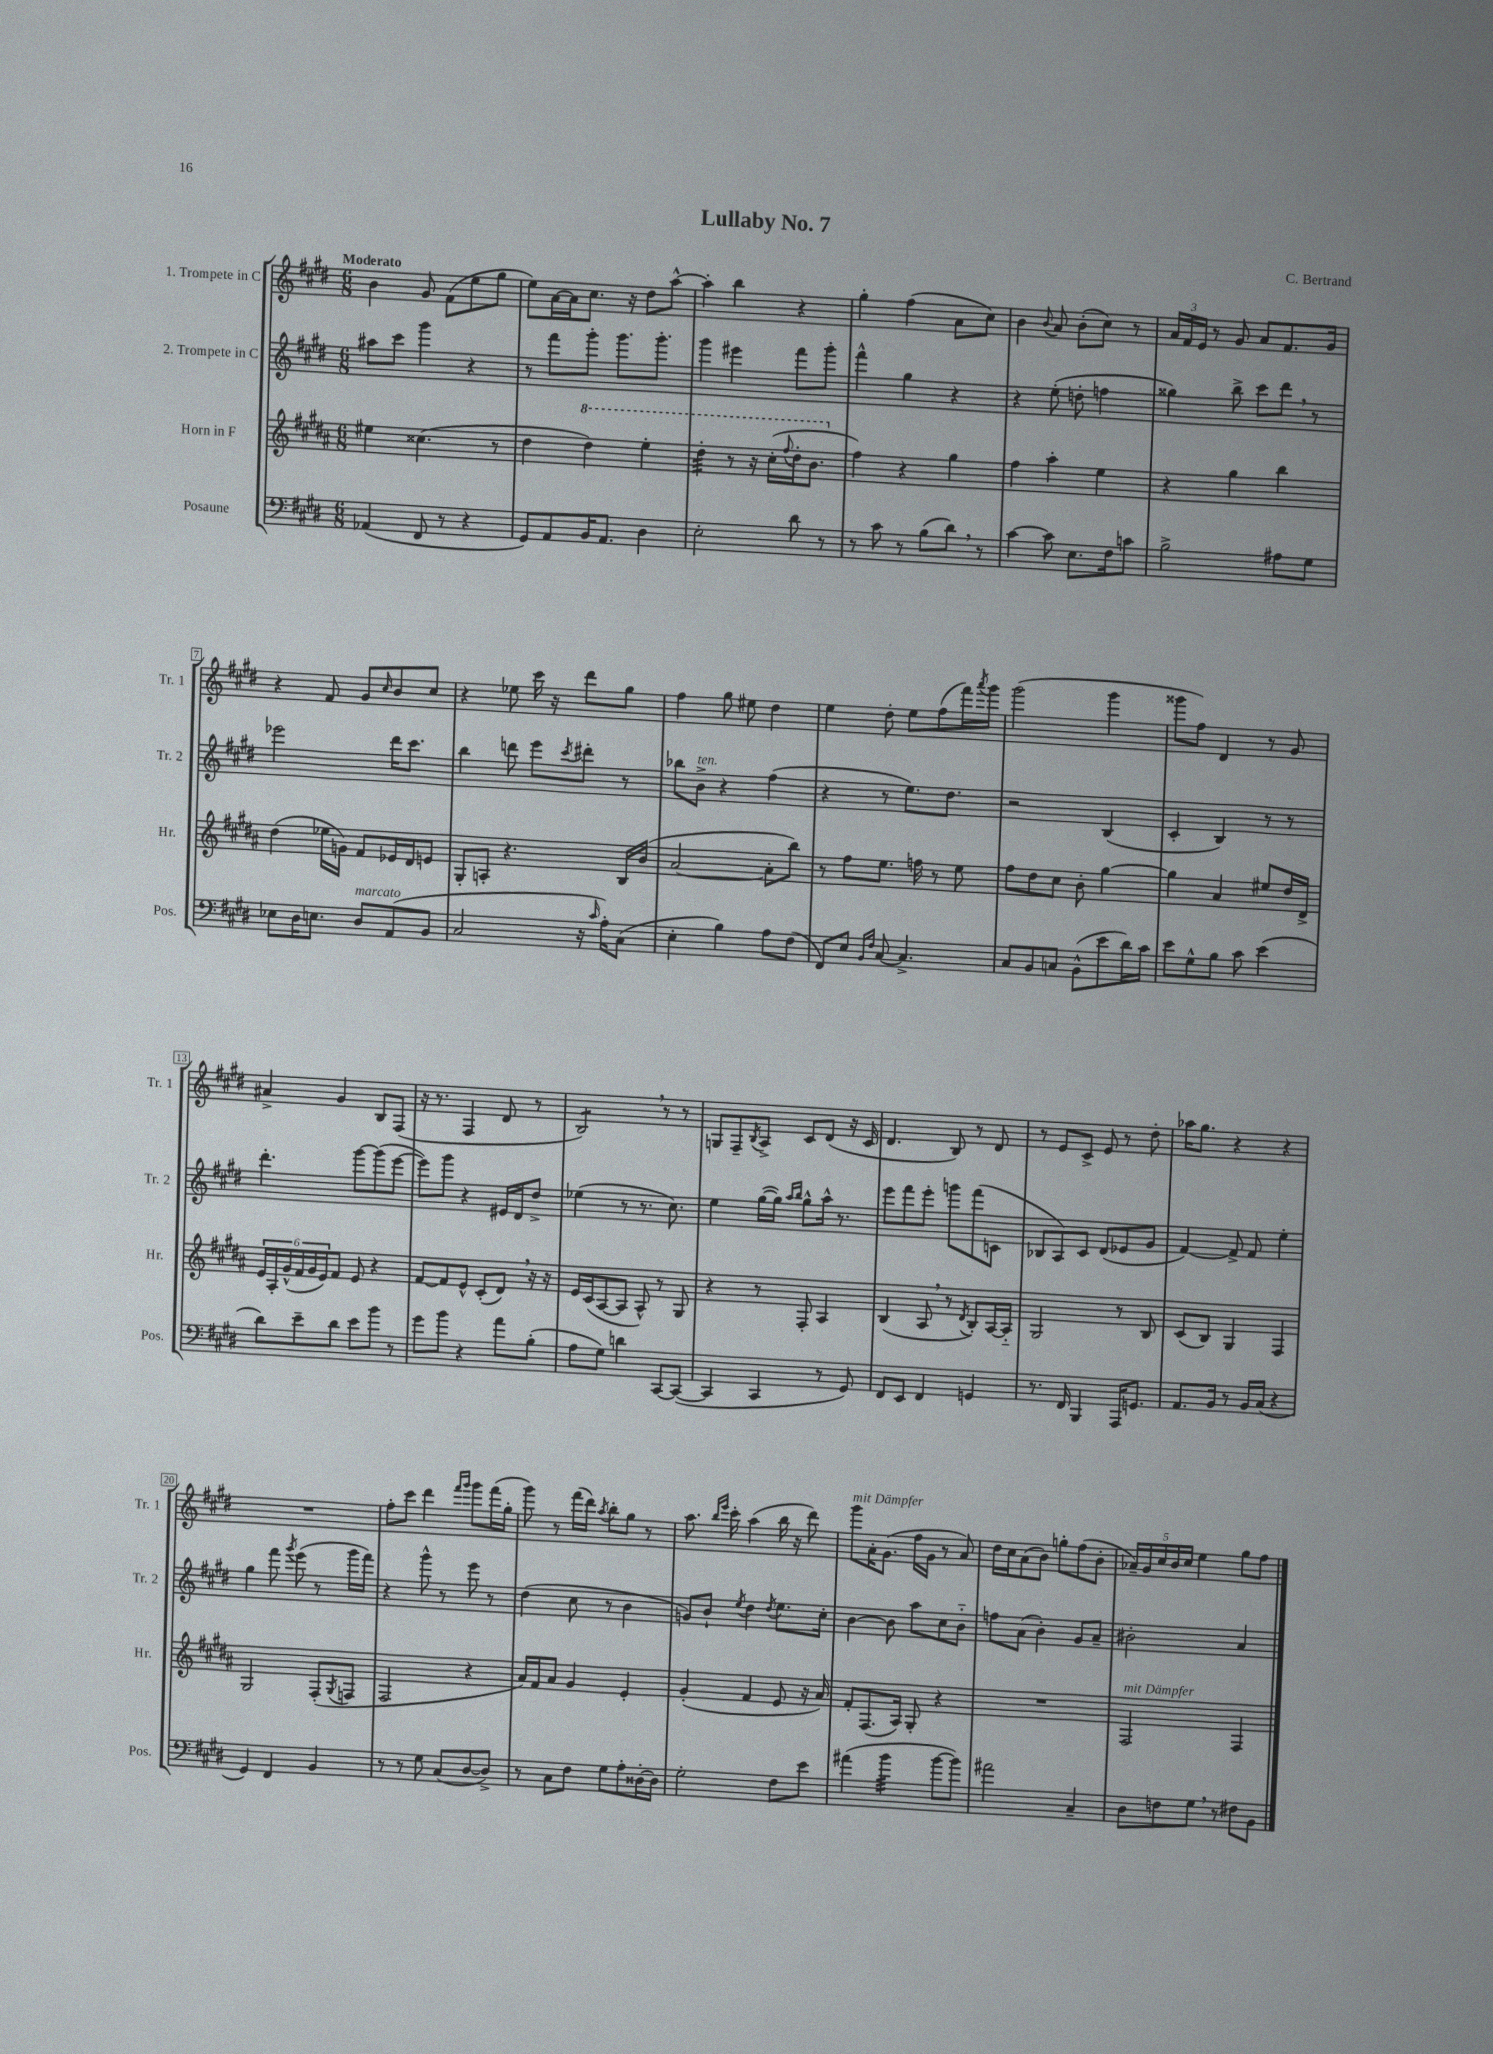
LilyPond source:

\header { title = "Lullaby No. 7" composer = "C. Bertrand" }
<<
\new StaffGroup <<
\new Staff = "s0" \with { instrumentName = "1. Trompete in C" shortInstrumentName = "Tr. 1" } {
    \clef treble \key e \major \numericTimeSignature \time 6/8 \tempo "Moderato"
    b'4 gis'8 fis'8( e''8 gis''8 |
    e''8) a'16~ a'16 cis''8. r16 dis''8 a''8~-^ |
    a''4-. b''4 r4 |
    gis''4-. fis''4( a'8 cis''8) |
    b'4 \appoggiatura { b'8 } a'8 b'8-.( cis''8) r8 |
    \tuplet 3/2 { a'16 fis'16 e'16 } r8 gis'8 a'8 fis'8. gis'16 |
    r4 fis'8 gis'8 \grace { cis''16 } b'8 cis''8 |
    r4 ees''8 cis'''16 r16 dis'''8 gis''8 |
    fis''4 gis''8 eis''8 dis''4 |
    e''4 dis''8-. e''8 fis''8( fis'''16) \acciaccatura { a'''8 } gis'''16 |
    gis'''2( gis'''4 |
    gisis'''8 fis''8) dis'4 r8 gis'8 |
    ais'4-> gis'4 b8 fis8( |
    r16 r8. fis4 dis'8 r8 |
    b2:8) \breathe r8 r8 |
    g8 fis8-- \acciaccatura { b8 } a8-> cis'8 dis'8( r16 cis'16 |
    dis'4. b8) r8 dis'8 |
    r8 e'8 cis'8-> e'8 r8 dis''8-. |
    aes''16 gis''8. r4 r4 |
    R2. |
    fis''8-. cis'''8 dis'''4 \grace { fis'''16 gis'''16 } gis'''8 fis'''16( gis''16-. |
    gis'''8) r8 fis'''16( dis'''16) \acciaccatura { a''8 } b''8-. gis''8 r8 |
    a''8. \grace { b''16 e'''16 } cis'''16-. a''4( b''16 r16 dis'''8) |
    gis'''8^\markup { \italic "mit Dämpfer" } a'16-. gis'8.( fis''16 gis'16 r8 a'8) |
    dis''16 cis''16 a'8( b'8) g''8-. fis''8( b'8-. |
    \tuplet 5/4 { aes'16--) gis'16 cis''16 b'16 cis''16 } e''4 gis''8 fis''8 \bar "|." |
}
\new Staff = "s1" \with { instrumentName = "2. Trompete in C" shortInstrumentName = "Tr. 2" } {
    \clef treble \key e \major \numericTimeSignature \time 6/8
    ais''8 cis'''8 gis'''4 r4 |
    r8 fis'''8 gis'''8-. gis'''8. gis'''8.-. |
    gis'''4 eis'''4 fis'''8 gis'''8-. |
    fis'''4-^ gis''4 r4 |
    r4 e''8-.( d''8-. f''4 |
    gisis''4) b''8-> cis'''8 dis'''8 \breathe r8 |
    ees'''2 dis'''16 cis'''8. |
    b''4 d'''8 e'''8 \acciaccatura { cis'''8 } dis'''8-. r8 |
    bes''8 b'8->^\markup { \italic "ten." } r4 fis''4( |
    r4 r8 e''8.) dis''8. |
    r2 b4( |
    cis'4-. b4) r8 r8 |
    dis'''4.-. gis'''8~ gis'''8( e'''8~ |
    e'''8) gis'''8 r4 eis'16 dis'16 dis''8-> |
    ees''4( r8 r8. cis''8.) |
    e''4 gis''16~( gis''16) \grace { a''16 b''16 } gis''8-^ a''16-^ r8. |
    e'''8 fis'''8 e'''8-. g'''8 fis'''8( c'8 |
    bes8 a8) cis'8 dis'8( ees'8 gis'8 |
    fis'4~) fis'8-> fis'8 e''4-. |
    gis''4 fis'''8 \acciaccatura { gis'''8 } e'''8( r8 gis'''16 fis'''16) |
    r4 gis'''8-^ r8 e'''8 r8 |
    dis''4( cis''8 r8 b'4 |
    g'8) b'8-! \acciaccatura { e''8 } dis''4 \acciaccatura { dis''8 } e''8. cis''16-. |
    b'4~ b'8 a''8 cis''8 b'8-_ |
    f''8 a'8( b'4-.) gis'8 a'8-- |
    bis'2-. a'4 \bar "|." |
}
\new Staff = "s2" \with { instrumentName = "Horn in F" shortInstrumentName = "Hr." } {
    \clef treble \key b \major \numericTimeSignature \time 6/8
    eis''4 cisis''4.( r8 |
    dis''4 \ottava #1 dis'''4) e'''4-. |
    dis'''4:32-. r8 r16 cis'''16-.( \appoggiatura { fis'''8 } dis'''16-. b''8. \ottava #0 |
    fis''4) r4 gis''4 |
    fis''4 ais''4-. e''4 |
    r4 gis''4 b''4 |
    dis''4( ees''16 g'16) fis'8 ees'16 dis'16 e'8 |
    gis8-. a8-. r4. b16 b'16( |
    ais'2~ ais'8-. b''8) |
    r8 fis''8 e''8. f''16 r8 e''8 |
    fis''8 dis''8 cis''8 b'8-. gis''4~ |
    gis''4 ais'4 eis''8 dis''16 dis'16-> |
    \tuplet 6/4 { e'16 ais16-. gis'16-^( fis'16 gis'16 e'16) } fis'8 e'8 r4 |
    fis'8~ fis'8 e'8-^ cis'8-.( dis'8) \breathe r16 r16 |
    e'16 cis'16( ais8~ ais8 ais8-^) r8 gis8 |
    r4 r8 fis8-. ais4 |
    b4( ais8 \breathe r8 \acciaccatura { dis'8 } b8-.) ais16~ ais16-_ |
    gis2 r8 b8 |
    cis'8( b8) gis4 fis4 |
    gis2 fis8-.( \acciaccatura { gis8 } f8 |
    fis2 r4 |
    ais'16) fis'16 ais'8 gis'4 e'4-. |
    gis'4-.( fis'4 e'8 r16 ais'16) |
    fis'8-. fis8.( ais16) gis8-. r4 |
    R2. |
    fis2^\markup { \italic "mit Dämpfer" } fis4 \bar "|." |
}
\new Staff = "s3" \with { instrumentName = "Posaune" shortInstrumentName = "Pos." } {
    \clef bass \key e \major \numericTimeSignature \time 6/8
    aes,4( fis,8 r8 r4 |
    gis,8) a,8 b,16 a,8. dis4 |
    e2-. dis'8 r8 |
    r8 cis'8 r8 b8( dis'8) \breathe r8 |
    cis'4~ cis'8 e8. fis16 c'8 |
    b2-> ais8 gis8 |
    ees8 dis16 e8. dis8^\markup { \italic "marcato" } a,8( b,8 |
    cis2 r16 \grace { cis'16 } a16-.) cis8( |
    e4-. b4) a8 fis8( |
    fis,8) e8 \grace { b,16 fis16 } cis8~ cis4.-> |
    cis8 b,8 c8 b,8-^( e'8 dis'16) cis'16 |
    e'8 gis8-^ b8 cis'8 e'4( |
    dis'8) e'8-- dis'8 e'8 b'8 r8 |
    gis'8 b'8 r4 a'8 b8-.( |
    a8 gis8) d'4 cis,8~ cis,8~( |
    cis,4 cis,4 r8 gis,8) |
    fis,8 e,8 fis,4 g,4 |
    r8. fis,16 b,,4 a,,16 g,8. |
    a,8. b,16 r8 b,16 cis16( r4 |
    gis,4) fis,4 b,4 |
    r8 r8 gis8 cis8( dis8~ dis8->) |
    r8 cis8 fis8 gis8 a8-. disis16~-. disis16 |
    gis2-. fis8 e'8 |
    ais'4( b'4:32 b'8~ b'8) |
    ais'2 cis4-- |
    dis8 f8 gis8 \breathe r8 fis8 b,8 \bar "|." |
}
>>
>>
\layout { \context { \Score \override BarNumber.stencil = #(make-stencil-boxer 0.1 0.3 ly:text-interface::print) } }
